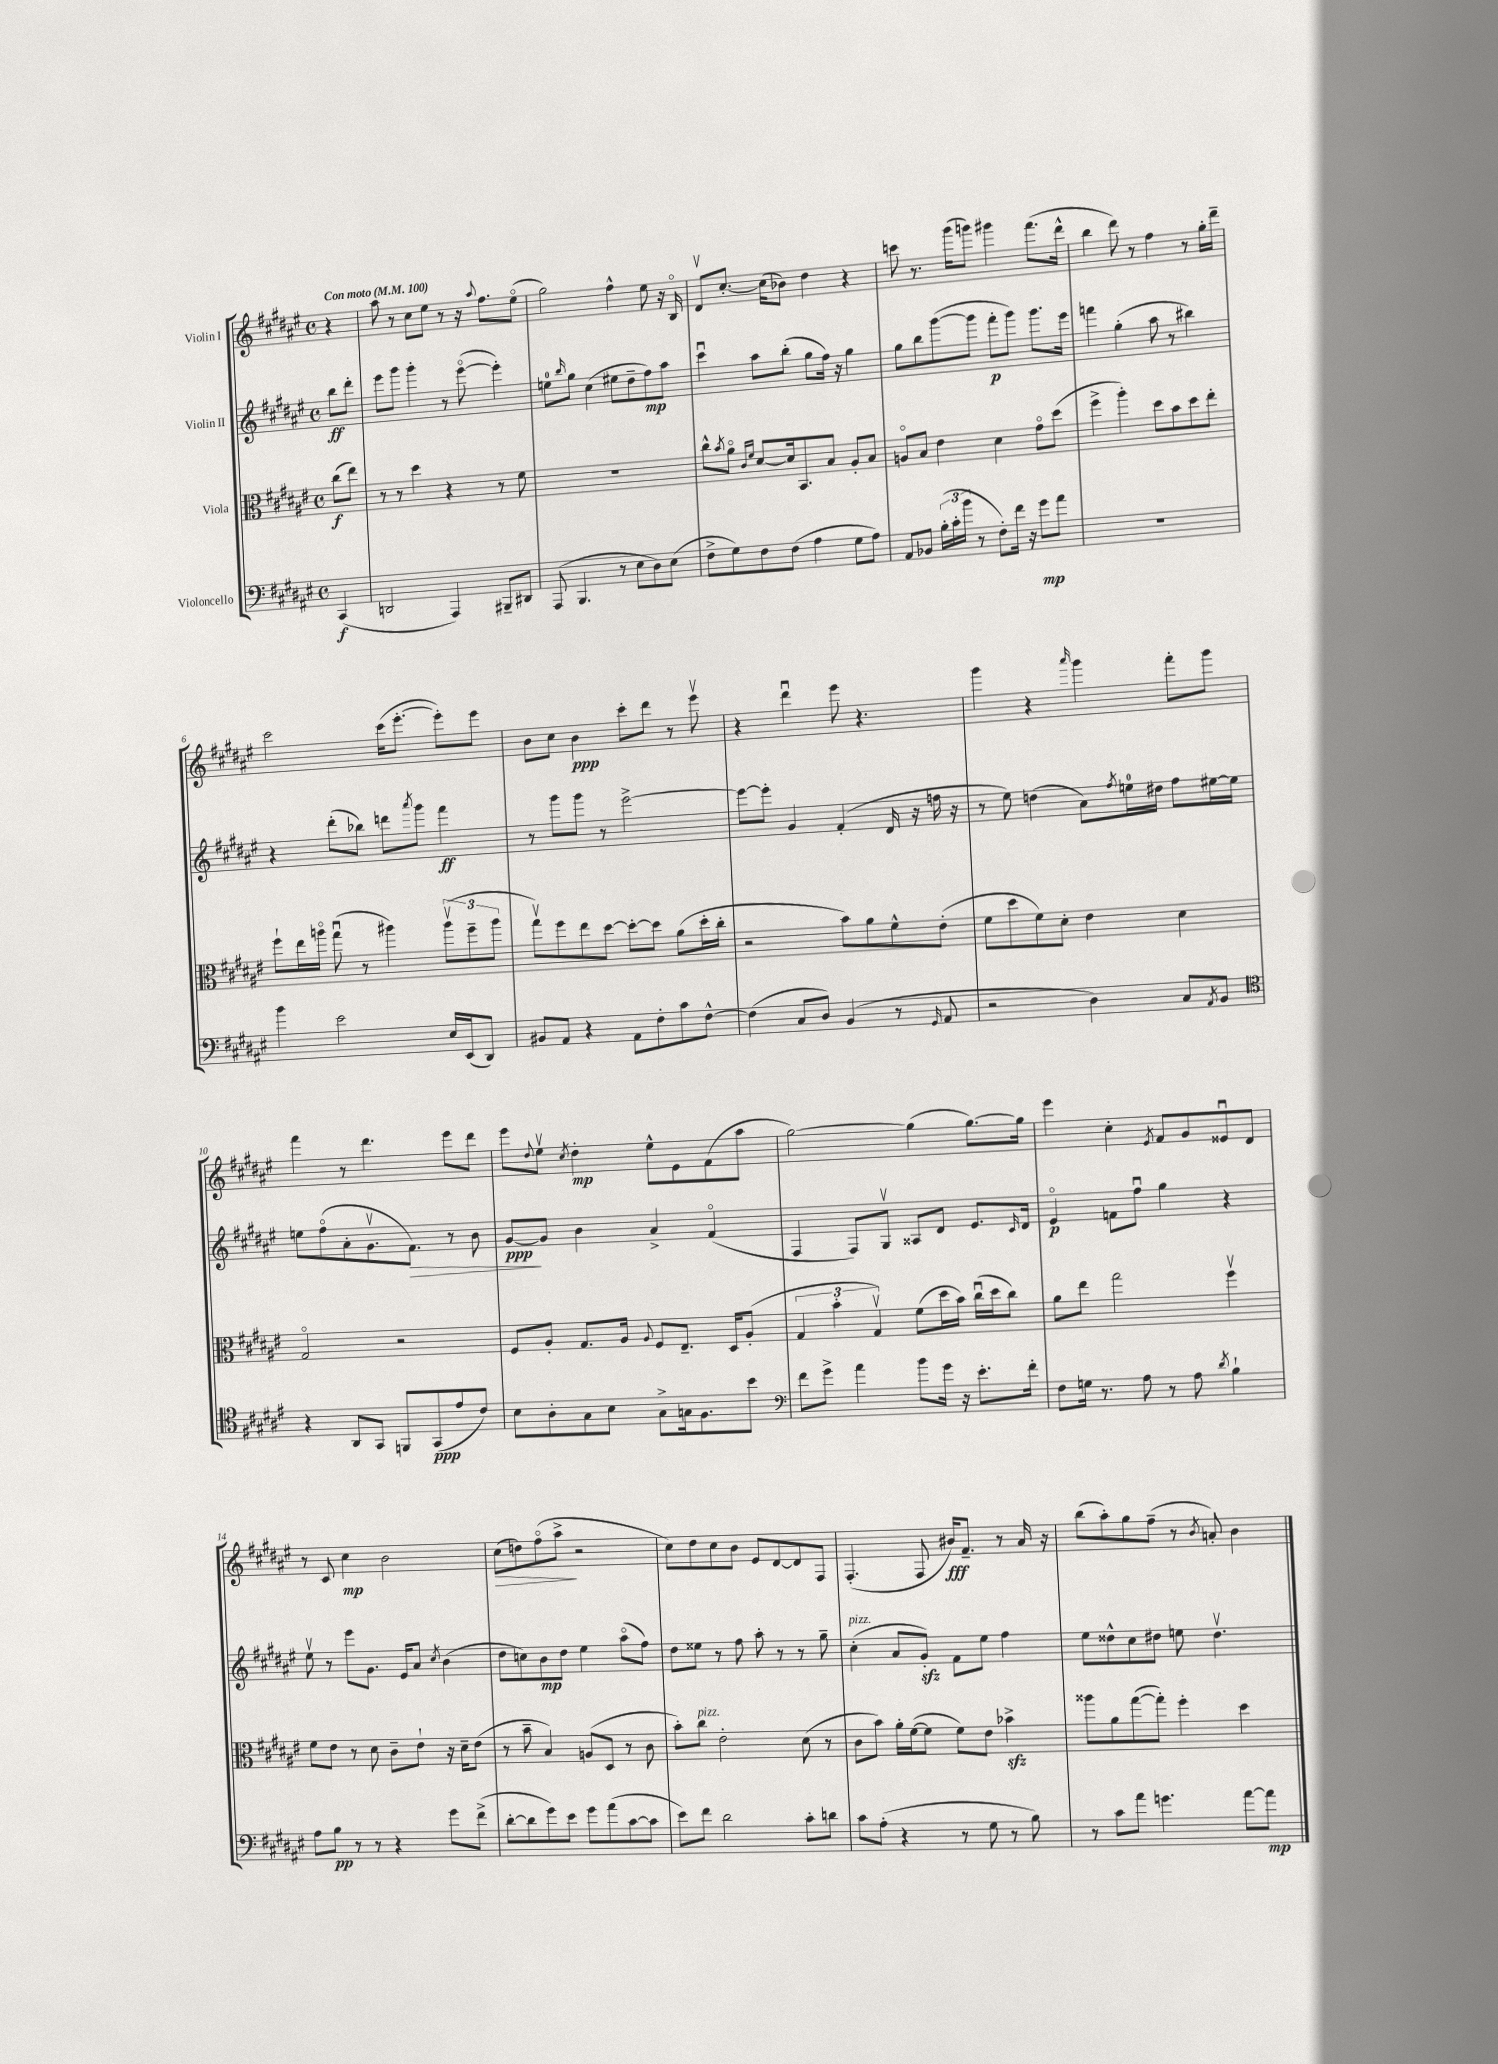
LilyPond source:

<<
\new StaffGroup <<
\new Staff = "s0" \with { instrumentName = "Violin I" } {
    \clef treble \key fis \major \defaultTimeSignature \time 4/4 \partial 4 \tempo "Con moto" 4 = 100
    r4 |
    ais''8 r8 cis''8 eis''8 r8 r16 \appoggiatura { ais''8 } fis''8. eis''8\flageolet( |
    gis''2) fis''4-^ eis''8 r16 b16\flageolet |
    dis'8\upbow cis''8.~-. cis''16( bes'8) dis''4 r4 |
    c'''8 r8. gis'''16( g'''8) gis'''4 fis'''8.( dis'''16-^ |
    b''4 dis'''8) r8 fis''4 r8 gis''16-. dis'''16-- |
    cis'''2 cis'''16( eis'''8.~-. eis'''8-.) eis'''8 |
    b'8 cis''8 b'4\ppp cis'''8-. dis'''8 r8 eis'''8\upbow |
    r4 dis'''4\downbow eis'''8 r4. |
    gis'''4 r4 \grace { ais'''16 } gis'''4 fis'''8-. gis'''8 |
    fis'''4 r8 dis'''4. eis'''8 dis'''8 |
    eis'''8 \appoggiatura { dis''8 } eis''8\upbow \acciaccatura { cis''8 } dis''4-.\mp eis''8-^ eis'8 fis'8( ais''8 |
    gis''2~) gis''4( gis''8.~) gis''16 |
    eis'''4 cis''4-. \acciaccatura { eis'8 } fis'8 gis'8 eisis'8\downbow dis'8 |
    r8 cis'8 cis''4\mp b'2 |
    cis''8\>( d''8) fis''8\flageolet( ais''8->\! r2 |
    cis''8) dis''8 cis''8 b'8 eis'8 dis'8~ dis'8 fis8 |
    fis4.-.( fis8 bis'16\fff) fis'8.-- r8 ais'16 r16 |
    b''8( ais''8-.) gis''8 fis''8--( r8 \acciaccatura { b'8 } a'8-.) b'4 \bar "|." |
}
\new Staff = "s1" \with { instrumentName = "Violin II" } {
    \clef treble \key fis \major \defaultTimeSignature \time 4/4 \partial 4
    b''8\ff dis'''8-. |
    eis'''8 gis'''8 gis'''4-. r8 eis'''8~\flageolet( eis'''4-.) |
    e''8-0 \grace { b''16 } gis''8 cis''4( eis''8 dis''8-- fis''8\mp) ais''8 |
    cis'''4\downbow ais''8 b''8-.( gis''8 fis''16) r16 gis''4 |
    gis''8 b''8 gis'''8~( gis'''8 fis'''8-.\p gis'''8) gis'''8. eis'''16 |
    f'''4 gis''4-.( ais''8 r8 bis''4) |
    r4 dis'''8-.( bes''8) d'''8 \acciaccatura { ais'''8 } gis'''8 fis'''4\ff |
    r8 gis'''8 gis'''8 r8 eis'''2~-> |
    eis'''8~ eis'''8-. gis'4 fis'4-.( dis'16 r16 f''16 r16 |
    r8 eis''8) d''4( ais'8) \acciaccatura { fis''8 } e''16-0 dis''16 fis''8 eis''16~ eis''16 |
    e''8 fis''8\flageolet( ais'8-. gis'8.\upbow fis'8.\>) r8 b'8 |
    gis'8~\ppp\! gis'8 b'4 ais'4-> fis'4\flageolet( |
    fis4 fis8) gis8\upbow aisis8 dis'8 eis'8. \grace { cis'16 } dis'16 |
    eis'4\flageolet\p f'8 fis''8\downbow gis''4 r4 |
    eis''8\upbow r8 eis'''8 gis'8. eis'16 ais'8 \acciaccatura { cis''8 } b'4( |
    dis''8 c''8) b'8\mp dis''8 eis''4 ais''8\flageolet( fis''8) |
    dis''8 eisis''8 r8 fis''8 ais''8-. r8 r8 gis''8-- |
    cis''4-.^\markup { \italic "pizz." }( ais'8 gis'8-.\sfz) fis'8 eis''8 fis''4 |
    eis''8 disis''8-^ cis''8 dis''8 e''8 dis''4.\upbow \bar "|." |
}
\new Staff = "s2" \with { instrumentName = "Viola" } {
    \clef alto \key fis \major \defaultTimeSignature \time 4/4 \partial 4
    cis''8\f( eis''8) |
    r8 r8 dis''4 r4 r8 fis'8 |
    R1 |
    cis''8-^ \acciaccatura { b'8 } ais'8\flageolet \grace { cis'16 fis'16 } dis'8~ dis'16 b,8. b8 ais8-. b8 |
    a8\flageolet b8 eis'4 dis'4 gis'8\flageolet dis''8( |
    fis''4-> ais''4-.) dis''8 b'8 dis''8 eis''8-. |
    fis''8-! eis''16 a''16\flageolet gis''8\downbow( r8 ais''4) \tuplet 3/2 { ais''8\upbow( fis''8-- ais''8 } |
    gis''8\upbow) fis''8 eis''8 dis''8~ dis''8~-. dis''8 ais'8( dis''16-. cis''16-. |
    r2 b'8) ais'8 fis'8-^ eis'8-.( |
    fis'8 dis''8 fis'8) dis'8-. eis'4 dis'4 |
    gis2\flageolet r2 |
    fis8 ais8-. gis8. ais16 \appoggiatura { ais8 } fis8 eis8.-- dis16 ais8-.( |
    \tuplet 3/2 { gis4 b'4-. gis4\upbow) } fis'8( dis''16 b'16) cis''16\downbow( dis''16 cis''8) |
    ais'8 eis''8 gis''2 fis''4\upbow |
    fis'8 eis'8 r8 dis'8 cis'8-- eis'8-! r16 dis'16-- eis'8( |
    r8 b'8-- b4) a8( dis8 r8 cis'8 |
    b'8-.) cis''8^\markup { \italic "pizz." } eis'2-. dis'8( r8 |
    cis'8 b'8) ais'16-. fis'16~( fis'8 fis'8) eis'8 bes'4->\sfz |
    aisis''8 ais'8 gis''8~( gis''8-.) fis''4-. dis''4 \bar "|." |
}
\new Staff = "s3" \with { instrumentName = "Violoncello" } {
    \clef bass \key fis \major \defaultTimeSignature \time 4/4 \partial 4
    cis,4\f( |
    d,2 ais,,4) bis,,8-- dis,8 |
    ais,,8( b,,4. r8 eis8 dis8) eis8( |
    fis8-> gis8) fis8 fis8( ais4 gis8 ais8) |
    ais,8 bes,8 \tuplet 3/2 { b16-.( cis'16-. b'16 } r8 fis8-.) fis'16 r16 gis'8\mp ais'8 |
    R1 |
    b'4 eis'2 eis16 eis,16( dis,8) |
    bis,8 ais,8 r4 ais,8 fis8-. cis'8 fis8~-^ |
    fis4( cis8 dis8) b,4( r8 \grace { gis,16 } ais,8 |
    r2 dis4) cis8 \acciaccatura { ais,8 } b,8 |
    \clef tenor r4 ais,8 gis,8 f,8 gis,8\ppp( eis'8 cis'8) |
    b8 ais8-. gis8 b8 gis8-> g16 fis8. b'8 |
    \clef bass fis'8 gis'8-> ais'4 b'8 gis'16 r16 eis'8.-. fis'16-. |
    fis8 g16 r8. ais8 r8 ais8 \acciaccatura { dis'8 } b4-! |
    ais8 b8\pp r8 r8 r4 gis'8 fis'8->( |
    dis'8~-. dis'8 gis'8) eis'8 gis'8 ais'8( cis'8~ cis'8 |
    eis'8) fis'8 dis'2 cis'8-. d'8 |
    cis'8 ais8-.( r4 r8 gis8 r8 b8) |
    r8 cis'8 ais'8 g'4. ais'8~ ais'8\mp \bar "|." |
}
>>
>>
